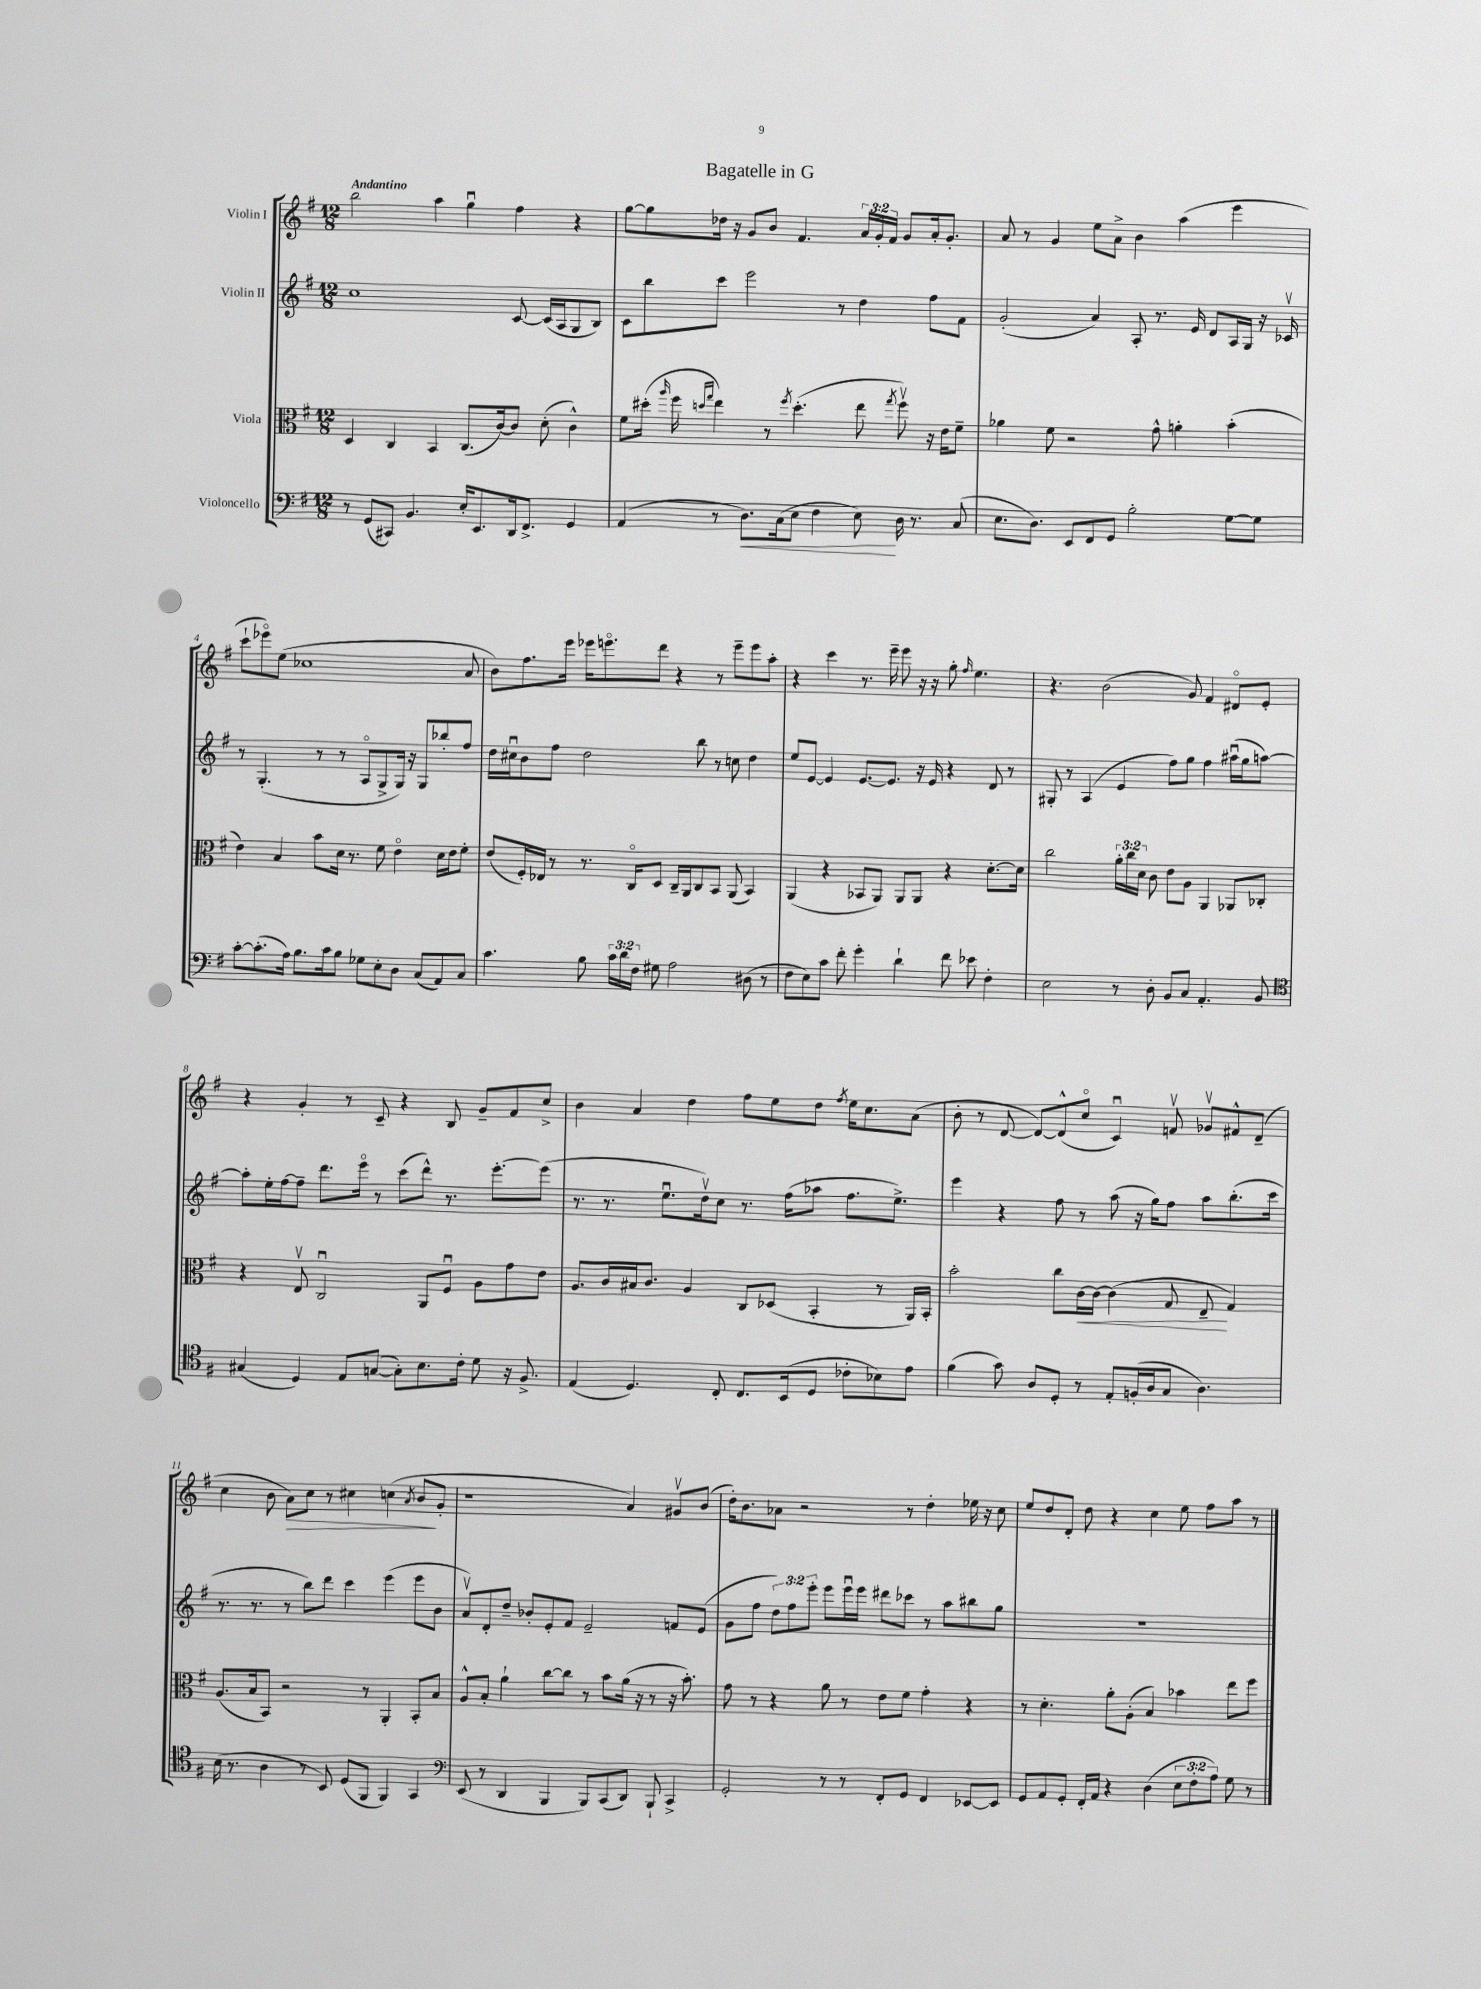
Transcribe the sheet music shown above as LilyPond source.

\header { title = "Bagatelle in G" }
<<
\new StaffGroup <<
\new Staff = "s0" \with { instrumentName = "Violin I" } {
    \clef treble \key g \major \numericTimeSignature \time 12/8 \override Staff.TupletNumber.text = #tuplet-number::calc-fraction-text \tempo "Andantino"
    \autoBeamOff b''2 a''4 g''4\downbow fis''4 r4 |
    g''8[~ g''8 des''16] r16 g'8[ b'8] fis'4. \tuplet 3/2 { a'16[ g'16-. fis'16] } g'8[ a'16-. g'8.]-. |
    a'8 r8 g'4 e''8[ a'8]-> b'4 a''4( e'''4 |
    c'''8[-! ees'''8\flageolet) e''8]( ces''1 a'8 |
    b'8[) fis''8. e'''16] ees'''16[ e'''8.\flageolet d'''8] r4 r8 e'''8[-- e'''8 a''8]-. |
    r4 c'''4 r8. e'''16-- e'''8 r16 r16 g''8-. \grace { fis''16 } e''4. |
    r4. b'2( g'8) fis'4 dis'8[\flageolet e'8]-. |
    r4 g'4-. r8 c'8-- r4 b8 g'8[-- fis'8 c''8]-> |
    b'4 a'4 d''4 fis''8[ e''8 d''8] \acciaccatura { fis''8 } e''16[ c''8. a'8]( |
    b'8-. r8 d'8~ d'8[~) d'8-^( c''8]\flageolet c'4\downbow) f'8\upbow ges'8[\upbow fis'8-^ d'8]--( |
    c''4 b'8 a'8[\>) c''8] r8 cis''4 c''4( \acciaccatura { a'8 } b'8[\! g'8]-. |
    r1 a'4) gis'8[\upbow b'8]( |
    d''16[-.) b'8. aes'8] r2 r8 d''4-. ees''16 r16 c''8 |
    e''8[ d''8 d'8]-. d''8 r4 c''4 e''8 fis''8[ a''8] r8 \bar "|." |
}
\new Staff = "s1" \with { instrumentName = "Violin II" } {
    \clef treble \key g \major \numericTimeSignature \time 12/8 \override Staff.TupletNumber.text = #tuplet-number::calc-fraction-text
    \autoBeamOff c''1 c'8~ c'16[( a16 g8 b8]) |
    c'8[ b''8 c'''8] e'''2 r8 d''4 fis''8[ fis'8] |
    g'2-.( a'4) a8-. r8. e'16 d'8[ a16 g16] r16 ces'16\upbow |
    r8 g4.-.( r8 r8 a8[\flageolet g8-> g16]) r16 g8[ bes''8-. fis''8] |
    d''16[ cis''16\downbow b'8 fis''8] d''2 b''8 r8 c''8 d''4 |
    e''8[ e'8]~ e'4 e'8.[~ e'8.] r16 e'16 r4 d'8 r8 |
    gis8-. r8 a4( e'4 fis''8[) g''8] fis''4 ais''16[\downbow( g''16 a''8]~) |
    a''8[-. e''16-. fis''16~ fis''8]-- d'''8.[ e'''16]\flageolet r8 c'''8[( d'''8]-^) r8. e'''8.[~-. e'''8]( |
    r8. r8. e''8.[\downbow d''16\upbow) c''8] r8. fis''16[( aes''8] fis''8.[ e''8.]->) |
    e'''4 r4 fis''8 r8 a''8( r16 g''16[) fis''8] a''8[ b''8.-.( c'''16] |
    r8. r8. r8 b''8[) d'''8] c'''4 e'''4( e'''8[ b'8] |
    a'8[\upbow) d'8-. d''8]-- bes'8[-. e'8-. fis'8] e'2-- f'8[ e'8]( |
    g'8[ fis''8] \tuplet 3/2 { d''8[) fis''8 e'''8]-. } e'''8[ e'''16\downbow e'''16] dis'''8[ ces'''8] r8 a''8[ bis''8 g''8] |
    R1. \bar "|." |
}
\new Staff = "s2" \with { instrumentName = "Viola" } {
    \clef alto \key g \major \numericTimeSignature \time 12/8 \override Staff.TupletNumber.text = #tuplet-number::calc-fraction-text
    \autoBeamOff d4 c4 b,4 c8.[( c'16~) c'8] d'8-.( c'4-^) |
    fis'8[ dis''16]-.( \grace { a''16 } fis''16 \grace { d''16[ g''16] } e''4) r8 \acciaccatura { fis''8 } d''4.-.( e''8 \acciaccatura { g''8 } fis''8\upbow) r16 e'16[ fis'8]-- |
    aes'4 fis'8 r2 g'8-^ a'4-. b'4-.( |
    e'4) b4 b'8[ d'16] r8. fis'8 e'4\flageolet d'16[ e'16 fis'8]-. |
    e'8[( fis16-.) ees16] r8 r8. c16[\flageolet d8] c16[-- a,16 c8 b,8] a,8( b,4) |
    a,4( r4 bes,8[ a,8]) a,8[ a,8] r4 d'8.[~-. d'16] |
    c''2 \tuplet 3/2 { a'16[-. c''16 d'16] } c'8 e'8[ a8] a,4 aes,8[ ces8]-. |
    r4 e8\upbow c2\downbow a,8[ fis8]\downbow a8[ g'8 e'8] |
    a8.[ c'16 bis16 c'8.] a4 c8[ des8]( b,4-. r8 a,16[) b,16]-. |
    b'2-. c''8[ c'16~\< c'16]~ c'4( g8 e8--\! g4) |
    a8.[( b16 b,8]) r2 r8 a,4-. b,8[-. b8] |
    a8[-^ b8]-. a'4-! c''8[~ c''8] r8 b'8[ a'16]( r16 r8 r16 b'8.-.) |
    g'8 r8 r4 a'8 r8 e'8[ fis'8] g'4-. r4 |
    r8 d'4.-. a'8[-. a8]-.( b4) bes'4 e''8[ fis''8] \bar "|." |
}
\new Staff = "s3" \with { instrumentName = "Violoncello" } {
    \clef bass \key g \major \numericTimeSignature \time 12/8 \override Staff.TupletNumber.text = #tuplet-number::calc-fraction-text
    \autoBeamOff r8 g,8[( cis,8]) b,4. e16[-. e,8. d,16 fis,8.]-> g,4 |
    a,4( r8 d8.[\<) c16( e8] fis4 e8\!) d16 r8. c8( |
    e8.[ d8.]) e,8[ fis,8 g,8] b2-. g8[~ g8] |
    c'8[~-. c'8.-.( a16]) b8.[ c'16 b8] ges8[ e8-. d8] c8[( a,8) c8] |
    c'4. b8 \tuplet 3/2 { c'16[ d'16 fis16] } gis8 a2 dis8( r8 |
    fis8[ e8) c'8] fis'8-. g'4-. d'4-! fis'8 ees'8 fis4-. |
    e2 r8 d8-. b,8[ c8] a,4.-. b,8 |
    \clef tenor gis4( d4) e8[ g8]~( g8[-.) b8. c'16]-. d'8 r16 fis8.-> |
    e4( d4.) c8-. c8.[ b,16( d8] ces'8[-. bes8) e'8] |
    fis'4( g'8) a8[ d8]-. r8 e8[-. f16-.( a16 g8] a4.) |
    b16( r8. a4 r8 b,8) d8[( fis,8] fis,4) g,4 |
    \clef bass e,8( r8 d,4 b,,4 b,,8[) c,8( d,8]) b,,8-! c,4-> |
    g,2-. r8 r8 fis,8[-. g,8] fis,4 ees,8[~ ees,8] |
    g,8[ a,8 g,8]-. fis,16[-. a,16] r4 d4( \tuplet 3/2 { e8[ fis8-. a8]) } g8 r8 \bar "|." |
}
>>
>>
